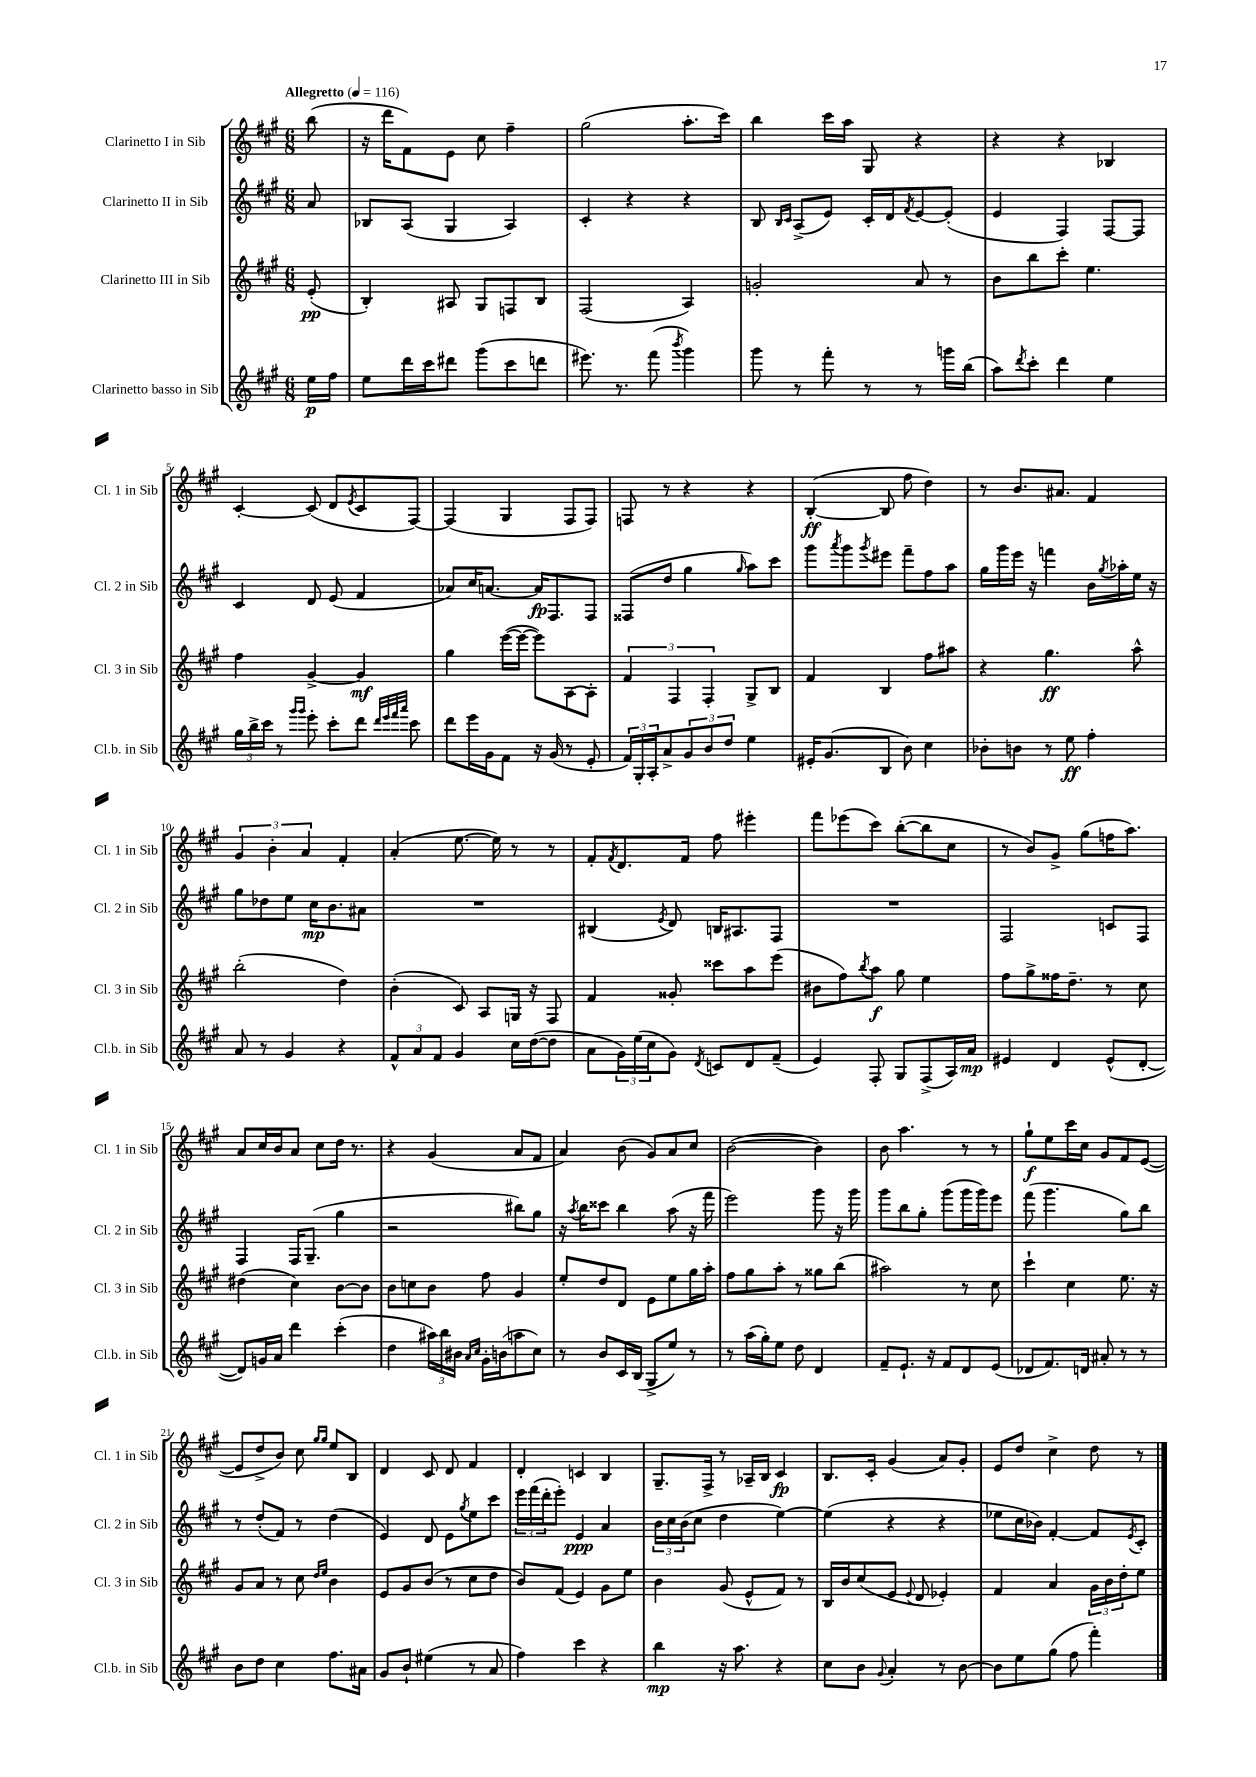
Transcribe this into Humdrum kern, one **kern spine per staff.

**kern	**dynam	**kern	**dynam	**kern	**dynam	**kern	**dynam
*part4	*part4	*part3	*part3	*part2	*part2	*part1	*part1
*staff4	*staff4	*staff3	*staff3	*staff2	*staff2	*staff1	*staff1
*I"Clarinetto basso in Sib	*	*I"Clarinetto III in Sib	*	*I"Clarinetto II in Sib	*	*I"Clarinetto I in Sib	*
*I'Cl.b. in Sib	*	*I'Cl. 3 in Sib	*	*I'Cl. 2 in Sib	*	*I'Cl. 1 in Sib	*
*clefG2	*	*clefG2	*	*clefG2	*	*clefG2	*
*k[f#c#g#]	*	*k[f#c#g#]	*	*k[f#c#g#]	*	*k[f#c#g#]	*
*M6/8	*	*M6/8	*	*M6/8	*	*M6/8	*
*MM116	*	*MM116	*	*MM116	*	*MM116	*
=	=	=	=	=	=	=	=
!	!	!	!	!	!	!LO:TX:a:B:t=Allegretto	!
16ee\LL	p	(8e'/	pp	8a/	.	(8bb\	.
16ff#\JJ	.	.	.	.	.	.	.
=1	=1	=1	=1	=1	=1	=1	=1
8ee\L	.	4B'/)	.	8B-X/L	.	16r	.
.	.	.	.	.	.	16ddd\KL	.
16ddd\L	.	.	.	(8A/J	.	8f#\)	.
16ccc#\J	.	.	.	.	.	.	.
8ddd#X\J	.	8A#X/	.	4G#/	.	8e\J	.
(8ggg#\L	.	8G#/L	.	.	.	8cc#\	.
8ccc#\	.	8Fn/	.	4A/)	.	4ff#~\	.
8dddn\J	.	8B/J	.	.	.	.	.
=2	=2	=2	=2	=2	=2	=2	=2
8.eee#X\)	.	(2F#/	.	4c#'/	.	(2gg#\	.
8.r	.	.	.	.	.	.	.
.	.	.	.	4r	.	.	.
(8fff#\	.	.	.	.	.	.	.
8qbbb/	.	.	.	.	.	.	.
4ggg#\)	.	4A/)	.	4r	.	8.aa'\L	.
.	.	.	.	.	.	16ccc#\Jk)	.
=3	=3	=3	=3	=3	=3	=3	=3
8ggg#\	.	2gn'/	.	8B/	.	4bb\	.
.	.	.	.	16qqB/LL	.	.	.
.	.	.	.	16qqc#/JJ	.	.	.
8r	.	.	.	(8A^/L	.	.	.
8fff#'\	.	.	.	8e/J)	.	16ccc#\LL	.
.	.	.	.	.	.	16aa\JJ	.
8r	.	.	.	16c#'/LL	.	8G#/	.
.	.	.	.	16d/J	.	.	.
.	.	.	.	8qf#/	.	.	.
8r	.	8a/	.	[8e/	.	4r	.
16gggn\LL	.	8r	.	(8e'/J]	.	.	.
(16bb\JJ	.	.	.	.	.	.	.
=4	=4	=4	=4	=4	=4	=4	=4
8aa\L)	.	8b\L	.	4e/	.	4r	.
8qddd/	.	.	.	.	.	.	.
8ccc#'\J	.	8bb\	.	.	.	.	.
4ddd\	.	8ccc#'\J	.	4F#/)	.	4r	.
.	.	4.ee\	.	.	.	.	.
4ee\	.	.	.	[8F#/L	.	4B-X/	.
.	.	.	.	8F#/J]	.	.	.
!!LO:LB:g=z
=5	=5	=5	=5	=5	=5	=5	=5
24gg#\LL	.	4ff#\	.	4c#/	.	[4c#'/	.
24bb^\	.	.	.	.	.	.	.
24ccc#\JJ	.	.	.	.	.	.	.
8r	.	.	.	.	.	.	.
16qqggg#/LL	.	.	.	.	.	.	.
16qqggg#/JJ	.	.	.	.	.	.	.
8eee'\	.	[4g#^/	.	8d/	.	(8c#/]	.
8ccc#'\L	.	.	.	(8e/	.	8d/L	.
.	.	.	.	.	.	8qe/	.
8ddd\J	.	4g#/]	mf	4f#/	.	8c#/	.
32qqddd/LLL	.	.	.	.	.	.	.
32qqeee/	.	.	.	.	.	.	.
32qqfff#/	.	.	.	.	.	.	.
32qqaaa/JJJ	.	.	.	.	.	.	.
8ccc#\	.	.	.	.	.	[8F#/J)	.
=6	=6	=6	=6	=6	=6	=6	=6
8ddd\L	.	4gg#\	.	8a-X/L)	.	(4F#/]	.
16eee\L	.	.	.	16cc#/K	.	.	.
16g#\J	.	.	.	[8.an/J	.	.	.
8f#\J	.	([16eee\LL	.	.	.	4G#/	.
.	.	16eee\JJ_	.	.	.	.	.
16r	.	8eee\L])	.	16a/KL]	fp	.	.
(16g#/	.	.	.	8.F#/	.	.	.
8r	.	[8A\	.	.	.	8F#/L	.
8e'/	.	8A'\J]	.	8F#/J	.	8F#/J)	.
=7	=7	=7	=7	=7	=7	=7	=7
24f#/LL)	.	6f#/	.	(8F##X/L	.	8Fn/	.
24G#'/	.	.	.	.	.	.	.
24A'/J	.	.	.	.	.	.	.
8a^/	.	.	.	8dd/J	.	8r	.
.	.	6F#/	.	.	.	.	.
12g#/	.	.	.	4gg#\	.	4r	.
12b/	.	6F#'/	.	.	.	.	.
12dd/J	.	.	.	.	.	.	.
.	.	.	.	16qqgg#/	.	.	.
4ee\	.	8G#^/L	.	8aa\L)	.	4r	.
.	.	8B/J	.	8ccc#\J	.	.	.
=8	=8	=8	=8	=8	=8	=8	=8
16e#X'/KL	.	4f#/	.	8ggg#\L	.	([4B'/	ff
(8.g#/	.	.	.	.	.	.	.
.	.	.	.	8qaaa/	.	.	.
.	.	.	.	8ggg#\	.	.	.
.	.	.	.	8qggg#/	.	.	.
8B/J	.	4B/	.	8eee#X\J	.	8B/]	.
8b\)	.	.	.	8fff#~\L	.	8ff#\	.
4cc#\	.	8ff#\L	.	8ff#\	.	4dd\)	.
.	.	8aa#X\J	.	8aa\J	.	.	.
=9	=9	=9	=9	=9	=9	=9	=9
8b-X'\L	.	4r	.	16gg#\LL	.	8r	.
.	.	.	.	16ggg#\	.	.	.
8bn\J	.	.	.	16eee\JJ	.	8.b/L	.
.	.	.	.	16r	.	.	.
8r	.	4.gg#\	ff	4fffn\	.	.	.
.	.	.	.	.	.	8.a#X/J	.
8ee\	ff	.	.	.	.	.	.
4ff#'\	.	.	.	16b\LL	.	4f#/	.
.	.	.	.	8qgg#/	.	.	.
.	.	.	.	16aa-X'\	.	.	.
.	.	8aa^^\	.	16ee\JJ	.	.	.
.	.	.	.	16r	.	.	.
!!LO:LB:g=z
=10	=10	=10	=10	=10	=10	=10	=10
8a/	.	(2bb'\	.	8gg#\L	.	6g#/	.
8r	.	.	.	8dd-X\	.	.	.
.	.	.	.	.	.	6b'\	.
4g#/	.	.	.	8ee\J	.	.	.
.	.	.	.	.	.	6a/	.
.	.	.	.	16cc#\KL	mp	.	.
.	.	.	.	8.b\	.	.	.
4r	.	4dd\)	.	.	.	4f#'/	.
.	.	.	.	8a#X\J	.	.	.
=11	=11	=11	=11	=11	=11	=11	=11
12f#^^/L	.	(4b'\	.	2.r	.	(4a'/	.
12a/	.	.	.	.	.	.	.
12f#/J	.	.	.	.	.	.	.
4g#/	.	8c#/)	.	.	.	[8.ee\	.
.	.	8A/L	.	.	.	.	.
.	.	.	.	.	.	16ee\])	.
16cc#\LL	.	16Gn/Jk	.	.	.	8r	.
([16dd\J	.	16r	.	.	.	.	.
8dd\J]	.	8F#/	.	.	.	8r	.
=12	=12	=12	=12	=12	=12	=12	=12
8a\L	.	4f#/	.	(4B#X/	.	8f#'/L	.
.	.	.	.	.	.	8qf#/	.
24g#\L)	.	.	.	.	.	8.d/	.
(24ee\	.	.	.	.	.	.	.
24cc#\J	.	.	.	.	.	.	.
.	.	.	.	8qe/	.	.	.
8g#\J)	.	8g##X'/	.	8d/)	.	.	.
.	.	.	.	.	.	16f#/Jk	.
8qd/	.	.	.	.	.	.	.
8cn/L	.	8ccc##X\L	.	16Bn/KL	.	8ff#\	.
.	.	.	.	8.A#X/	.	.	.
8d/	.	8aa\	.	.	.	4eee#X'\	.
(8f#~/J	.	(8eee\J	.	8F#/J	.	.	.
=13	=13	=13	=13	=13	=13	=13	=13
4e/)	.	8b#X\L	.	2.r	.	8fff#\L	.
.	.	8ff#\)	.	.	.	(8eee-X\	.
.	.	8qbb/	.	.	.	.	.
8F#'/	.	8aa\J	f	.	.	8ccc#\J)	.
8G#/L	.	8gg#\	.	.	.	([8bb'\L	.
(8F#^/	.	4ee\	.	.	.	8bb\]	.
16A/L)	.	.	.	.	.	8cc#\J	.
16a/JJ	mp	.	.	.	.	.	.
=14	=14	=14	=14	=14	=14	=14	=14
4e#X/	.	8ff#\L	.	2F#/	.	8r	.
.	.	8gg#^\	.	.	.	8b/L)	.
4d/	.	16ff##X\K	.	.	.	8g#^/J	.
.	.	8.dd~\J	.	.	.	.	.
.	.	.	.	.	.	(8gg#\L	.
(8e#^^/L	.	8r	.	8cn/L	.	16ffn\K	.
.	.	.	.	.	.	8.aa\J)	.
[8d'/J	.	8cc#\	.	8F#/J	.	.	.
!!LO:LB:g=z
=15	=15	=15	=15	=15	=15	=15	=15
8d/L])	.	(4dd#X\	.	4F#/	.	8a/L	.
16gn/L	.	.	.	.	.	16cc#/L	.
16a/JJ	.	.	.	.	.	16b/J	.
4ddd\	.	4cc#\)	.	16F#/KL	.	8a/J	.
.	.	.	.	(8.G#~/J	.	.	.
.	.	.	.	.	.	8cc#\L	.
(4ccc#'\	.	[8b\L	.	4gg#\	.	16dd\Jk	.
.	.	.	.	.	.	8.r	.
.	.	8b\J]	.	.	.	.	.
=16	=16	=16	=16	=16	=16	=16	=16
4dd\	.	8b\L	.	2r	.	4r	.
.	.	8ccn\	.	.	.	.	.
24aa#X\LL)	.	8b\J	.	.	.	(4g#/	.
24bb\	.	.	.	.	.	.	.
24b#X\JJ	.	.	.	.	.	.	.
16qqa/LL	.	.	.	.	.	.	.
16qqcc#/JJ	.	.	.	.	.	.	.
16g#'\LL	.	8ff#\	.	.	.	.	.
(16bn\J	.	.	.	.	.	.	.
8aan\	.	4g#/	.	8bb#X\L)	.	8a/L	.
8cc#\J)	.	.	.	8gg#\J	.	8f#/J	.
=17	=17	=17	=17	=17	=17	=17	=17
8r	.	8ee'/L	.	16r	.	4a/)	.
.	.	.	.	8qaa/	.	.	.
.	.	.	.	16bb\KL	.	.	.
8b/L	.	8dd/	.	8ccc##X\J	.	.	.
16c#/L	.	8d/J	.	4bb\	.	(8b\	.
(16B/JJ	.	.	.	.	.	.	.
8G#^/L	.	8e\L	.	.	.	8g#/L)	.
8ee/J)	.	8ee\	.	(8aa\	.	8a/	.
8r	.	16gg#\L	.	16r	.	8cc#/J	.
.	.	16aa'\JJ	.	16fff#\	.	.	.
=18	=18	=18	=18	=18	=18	=18	=18
8r	.	8ff#\L	.	2eee\)	.	([2b\	.
(16aa\LL	.	8gg#\	.	.	.	.	.
16gg#'\J)	.	.	.	.	.	.	.
8ee\J	.	8aa'\J	.	.	.	.	.
8dd\	.	8r	.	.	.	.	.
4d/	.	8gg##X\L	.	8ggg#\	.	4b\])	.
.	.	(8bb\J	.	16r	.	.	.
.	.	.	.	16ggg#\	.	.	.
=19	=19	=19	=19	=19	=19	=19	=19
8f#~/L	.	2aa#X\)	.	8ggg#\L	.	8b\	.
8.e`/J	.	.	.	8bb\	.	4.aa\	.
.	.	.	.	8gg#'\J	.	.	.
16r	.	.	.	.	.	.	.
8f#/L	.	.	.	(8ggg#\L	.	.	.
8d/	.	8r	.	16ggg#\L	.	8r	.
.	.	.	.	16ggg#\J)	.	.	.
(8e/J	.	8cc#\	.	8eee\J	.	8r	.
=20	=20	=20	=20	=20	=20	=20	=20
8d-X/L	.	4ccc#`\	.	(8fff#\	.	8gg#`\L	f
8.f#/)	.	.	.	4.ggg#\	.	8ee\	.
.	.	4cc#\	.	.	.	16ccc#\L	.
16dn/Jk	.	.	.	.	.	16cc#\JJ	.
8a#X'/	.	.	.	.	.	8g#/L	.
8r	.	8.ee\	.	8gg#\L)	.	8f#/	.
8r	.	.	.	8bb\J	.	([8e/J	.
.	.	16r	.	.	.	.	.
!!LO:LB:g=z
=21	=21	=21	=21	=21	=21	=21	=21
8b\L	.	8g#/L	.	8r	.	8e/L]	.
8dd\J	.	8a/J	.	(8dd'/L	.	8dd^/	.
4cc#\	.	8r	.	8f#/J)	.	8b/J)	.
.	.	8cc#\	.	8r	.	8cc#\	.
.	.	16qqdd/LL	.	.	.	16qqgg#/LL	.
.	.	16qqee/JJ	.	.	.	16qqgg#/JJ	.
8.ff#\L	.	4b\	.	(4dd\	.	8ee/L	.
.	.	.	.	.	.	8B/J	.
16a#X\Jk	.	.	.	.	.	.	.
=22	=22	=22	=22	=22	=22	=22	=22
8g#/L	.	8e/L	.	4e/)	.	4d/	.
8b`/J	.	8g#/	.	.	.	.	.
(4ee#X\	.	(8b/J	.	8d/	.	8c#/	.
.	.	8r	.	8e\L	.	8d/	.
.	.	.	.	8qgg#/	.	.	.
8r	.	8cc#\L	.	8ee\	.	4f#/	.
8a/	.	8dd\J	.	8ccc#\J	.	.	.
=23	=23	=23	=23	=23	=23	=23	=23
4ff#\)	.	8b/L)	.	24eee\LL	.	4d'/	.
.	.	.	.	(24fff#\	.	.	.
.	.	.	.	24ddd'\J	.	.	.
.	.	(8f#/J	.	8eee'\J)	.	.	.
4ccc#\	.	4e/)	.	4e/	ppp	4cn/	.
4r	.	8g#\L	.	4a/	.	4B/	.
.	.	8ee\J	.	.	.	.	.
=24	=24	=24	=24	=24	=24	=24	=24
4bb\	mp	4b\	.	24b\LL	.	8.G#~/L	.
.	.	.	.	24cc#\	.	.	.
.	.	.	.	(24b\J	.	.	.
.	.	.	.	8cc#\J	.	.	.
.	.	.	.	.	.	16F#^/Jk	.
16r	.	(8g#/	.	4dd\	.	8r	.
8.aa\	.	.	.	.	.	.	.
.	.	8e^^/L	.	.	.	16A-X~/LL	.
.	.	.	.	.	.	16B/JJ	.
4r	.	8f#/J)	.	[4ee\)	.	4c#/	fp
.	.	8r	.	.	.	.	.
=25	=25	=25	=25	=25	=25	=25	=25
8cc#\L	.	16B/LL	.	(4ee\]	.	8.B/L	.
.	.	16b/J	.	.	.	.	.
8b\J	.	(8cc#/	.	.	.	.	.
.	.	.	.	.	.	16c#'/Jk	.
8qqg#/	.	.	.	.	.	.	.
4a'/	.	8e/J	.	4r	.	(4g#/	.
.	.	8qqe/	.	.	.	.	.
.	.	8d/	.	.	.	.	.
8r	.	4e-X'/)	.	4r	.	8a/L)	.
[8b\	.	.	.	.	.	8g#'/J	.
=26	=26	=26	=26	=26	=26	=26	=26
8b\L]	.	4f#/	.	8ee-X\L	.	8e/L	.
8ee\	.	.	.	16cc#\L	.	8dd/J	.
.	.	.	.	16b-X\JJ)	.	.	.
(8gg#\J	.	4a/	.	[4f#'/	.	4cc#^\	.
8ff#\	.	.	.	.	.	.	.
4fff#'\)	.	24g#\LL	.	8f#/L]	.	8dd\	.
.	.	24b\	.	.	.	.	.
.	.	24dd'\J	.	.	.	.	.
.	.	.	.	8qe/	.	.	.
.	.	8ee\J	.	8c#'/J	.	8r	.
==	==	==	==	==	==	==	==
*-	*-	*-	*-	*-	*-	*-	*-
